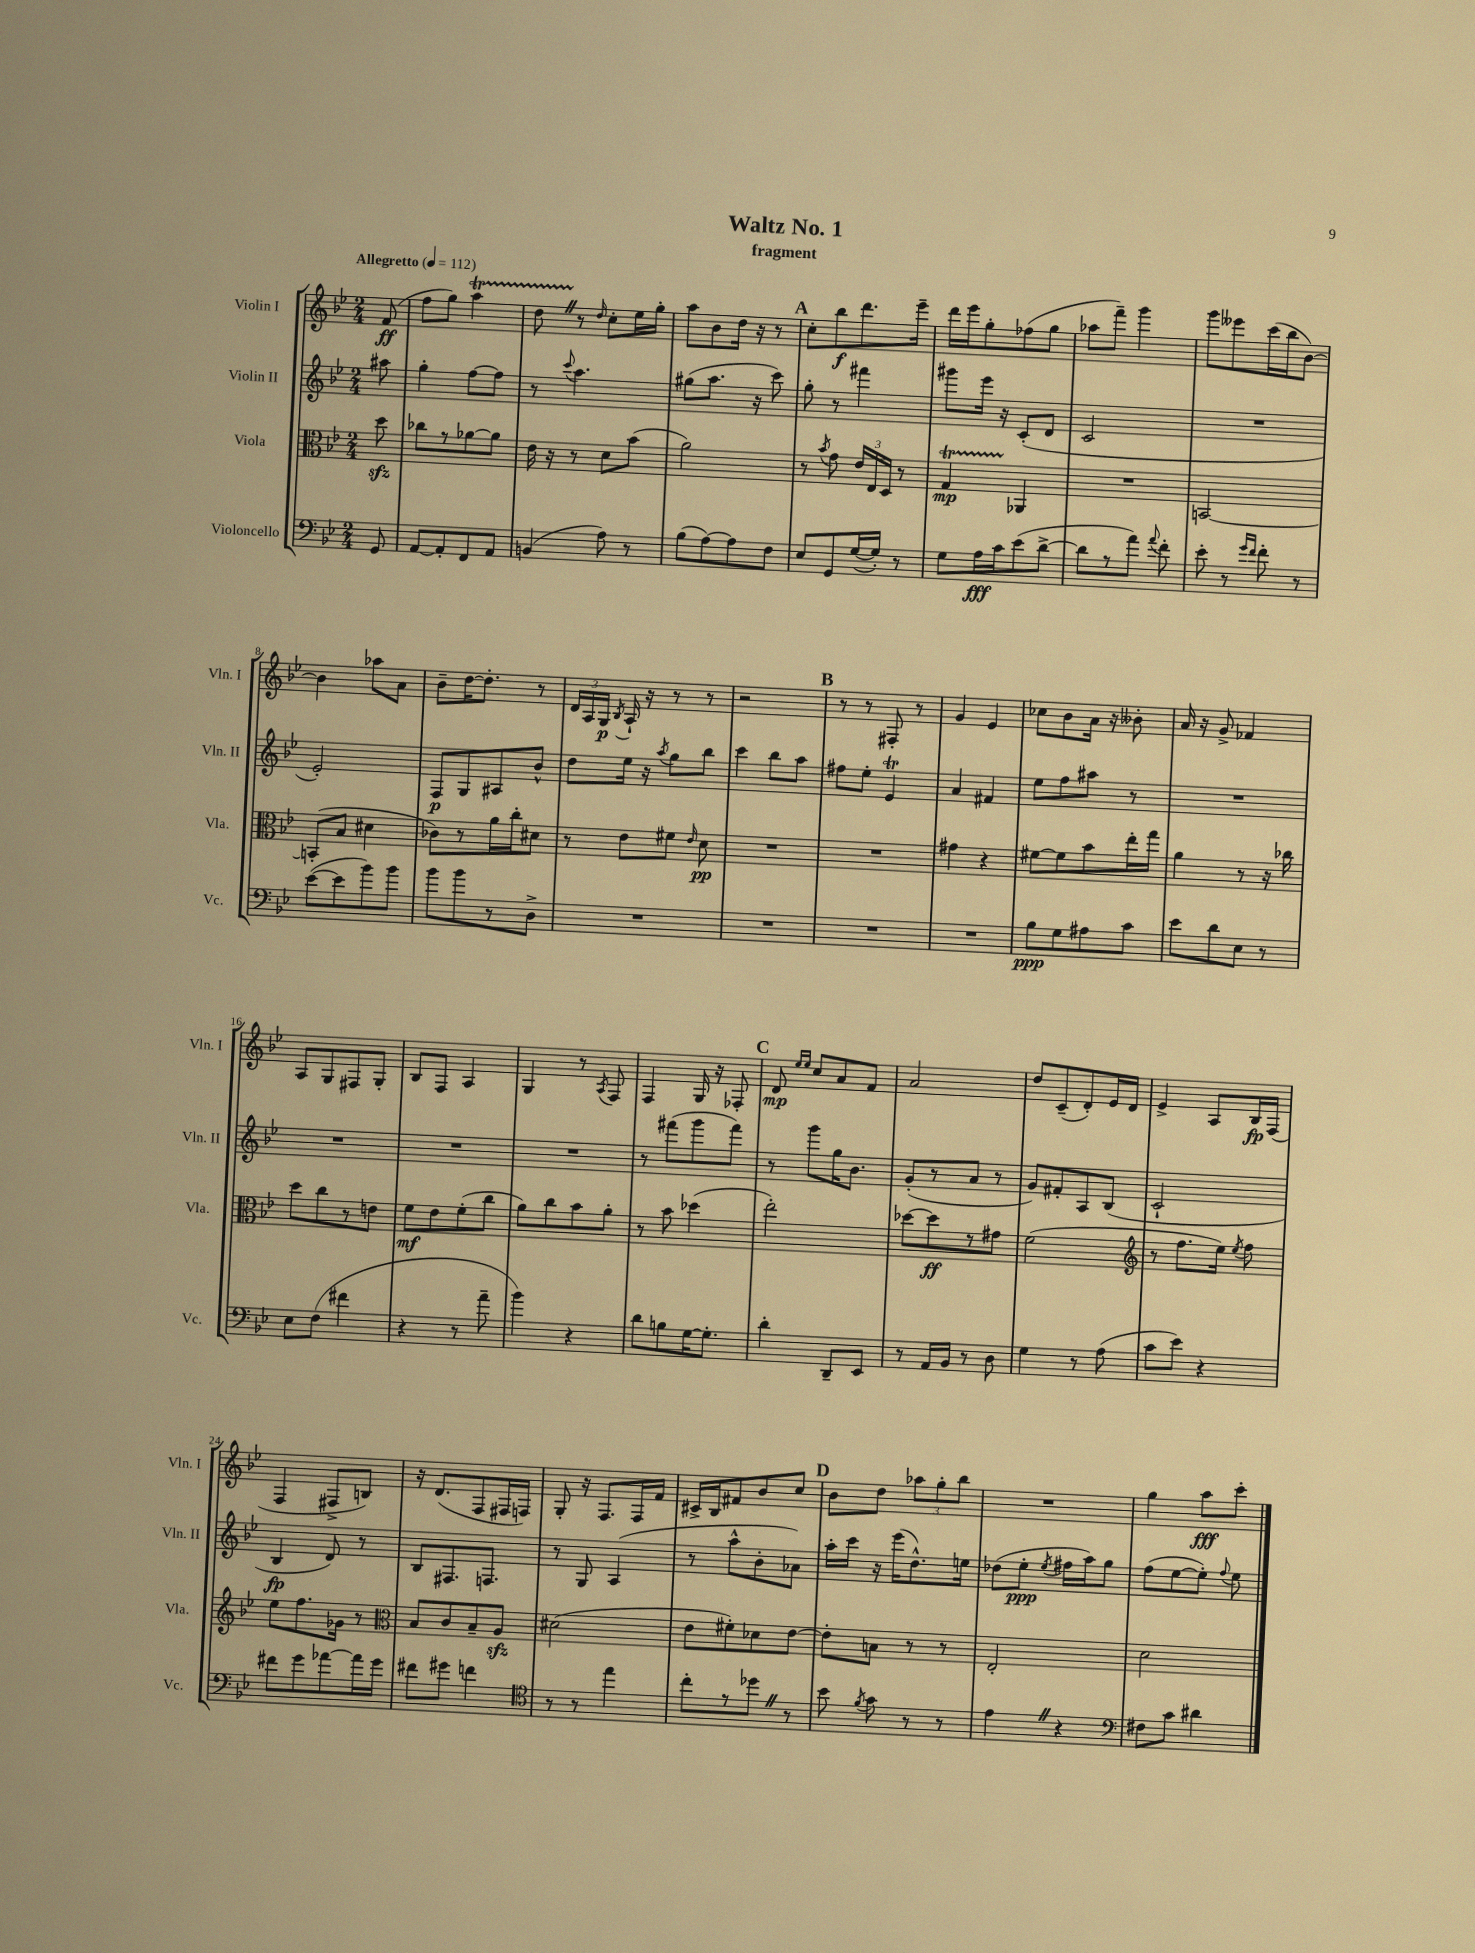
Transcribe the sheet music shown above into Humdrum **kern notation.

**kern	**dynam	**kern	**dynam	**kern	**dynam	**kern	**dynam
*part4	*part4	*part3	*part3	*part2	*part2	*part1	*part1
*staff4	*staff4	*staff3	*staff3	*staff2	*staff2	*staff1	*staff1
*I"Violoncello	*	*I"Viola	*	*I"Violin II	*	*I"Violin I	*
*I'Vc.	*	*I'Vla.	*	*I'Vln. II	*	*I'Vln. I	*
*clefF4	*	*clefC3	*	*clefG2	*	*clefG2	*
*k[b-e-]	*	*k[b-e-]	*	*k[b-e-]	*	*k[b-e-]	*
*M2/4	*	*M2/4	*	*M2/4	*	*M2/4	*
*MM112	*	*MM112	*	*MM112	*	*MM112	*
=	=	=	=	=	=	=	=
!	!	!	!	!	!	!LO:TX:a:B:t=Allegretto	!
8GG/	.	8ddzz\	.	8aa#X\	.	(8f/	ff
=1	=1	=1	=1	=1	=1	=1	=1
[8AA/L	.	8cc-X\L	.	4gg'\	.	8ff\L	.
8AA'/]	.	8r	.	.	.	8gg\J)	.
8FF/	.	[8a-X\	.	[8ff\L	.	4aat\	.
8AA/J	.	8a-\J]	.	8ff\J]	.	.	.
=2	=2	=2	=2	=2	=2	=2	=2
(4BBn/	.	16e-\	.	8r	.	8ddTTTZ\	.
.	.	16r	.	.	.	.	.
.	.	.	.	8qqccc/	.	.	.
.	.	8r	.	4.aa\	.	8r	.
.	.	.	.	.	.	16qqdd/	.
8A\)	.	8d\L	.	.	.	8cc'\L	.
8r	.	(8b-\J	.	.	.	16ee-\L	.
.	.	.	.	.	.	16gg'\JJ	.
=3	=3	=3	=3	=3	=3	=3	=3
(8B-\L	.	2a\)	.	(8gg#X\L	.	8aa\L	.
[8A\)	.	.	.	8.aa\J	.	8b-\	.
8A\]	.	.	.	.	.	16dd\Jk	.
.	.	.	.	16r	.	16r	.
8F\J	.	.	.	8ccc\)	.	8r	.
!!LO:REH:place=s1:t=A
=4	=4	=4	=4	=4	=4	=4	=4
8E-/L	.	8r	.	8gg'\	.	8cc'\L	.
.	.	8qb-/	.	.	.	.	.
8GG/	.	8g\	.	8r	.	8bb-\	f
([16G/L	.	24e-/LL	.	4fff#X\	.	8.ddd\	.
.	.	24E-/	.	.	.	.	.
16G'/JJ])	.	.	.	.	.	.	.
.	.	24D/JJ	.	.	.	.	.
8r	.	8r	.	.	.	.	.
.	.	.	.	.	.	16eee-~\Jk	.
=5	=5	=5	=5	=5	=5	=5	=5
8G\L	.	4GT/	mp	8ggg#X\L	.	16ddd\LL	.
.	.	.	.	.	.	16eee-\J	.
16A\L	fff	.	.	16eee-\Jk	.	8gg'\	.
16c\J	.	.	.	16r	.	.	.
(8e-\	.	4AA-X/	.	(8c'/L	.	(8ff-X\	.
[8d^\J	.	.	.	8d/J	.	8gg\J	.
=6	=6	=6	=6	=6	=6	=6	=6
8d\L]	.	2r	.	2c/	.	8aa-X\L	.
8r	.	.	.	.	.	8fff~\J)	.
8a\J)	.	.	.	.	.	4ggg\	.
8qqa/	.	.	.	.	.	.	.
8f'\	.	.	.	.	.	.	.
=7	=7	=7	=7	=7	=7	=7	=7
8e-'\	.	[2BBn/	.	2r	.	8ggg\L	.
8r	.	.	.	.	.	8eee--X\	.
16qqg/LL	.	.	.	.	.	.	.
16qqf/JJ	.	.	.	.	.	.	.
8f'\	.	.	.	.	.	(16ccc\L	.
.	.	.	.	.	.	16bb-\J	.
8r	.	.	.	.	.	[8b-\J)	.
!!LO:LB:g=z
=8	=8	=8	=8	=8	=8	=8	=8
([8e-\L	.	(8BBn'/L]	.	2e-'/)	.	4b-\]	.
8e-\]	.	8B-/J	.	.	.	.	.
8b-\)	.	4d#X\	.	.	.	8aa-X\L	.
8b-\J	.	.	.	.	.	8a\J	.
=9	=9	=9	=9	=9	=9	=9	=9
8b-\L	.	8c-X\L)	.	8F/L	p	8b-~\L	.
8b-\	.	8r	.	8G/	.	[16dd\K	.
.	.	.	.	.	.	8.dd'\J]	.
8r	.	16a\L	.	8A#X/	.	.	.
.	.	16cc'\J	.	.	.	.	.
8D^\J	.	8d#X\J	.	8b-^^/J	.	8r	.
=10	=10	=10	=10	=10	=10	=10	=10
2r	.	8r	.	8dd\L	.	24d/LL	.
.	.	.	.	.	.	24A/	.
.	.	.	.	.	.	24G/JJ	p
.	.	.	.	.	.	8qB-/	.
.	.	8e-\L	.	16ee-\Jk	.	16A`/	.
.	.	.	.	16r	.	16r	.
.	.	.	.	8qaa/	.	.	.
.	.	8f#X\J	.	8gg\L	.	8r	.
.	.	16qqe-/	.	.	.	.	.
.	.	8d\	pp	8bb-\J	.	8r	.
=11	=11	=11	=11	=11	=11	=11	=11
2r	.	2r	.	4ccc\	.	2r	.
.	.	.	.	8bb-\L	.	.	.
.	.	.	.	8aa\J	.	.	.
!!LO:REH:place=s1:t=B
=12	=12	=12	=12	=12	=12	=12	=12
2r	.	2r	.	8ff#X\L	.	8r	.
.	.	.	.	8ee-'\J	.	8r	.
.	.	.	.	4e-T/	.	8F#X'/	.
.	.	.	.	.	.	8r	.
=13	=13	=13	=13	=13	=13	=13	=13
2r	.	4g#X\	.	4a/	.	4g/	.
.	.	4r	.	4f#X/	.	4e-/	.
=14	=14	=14	=14	=14	=14	=14	=14
8B-\L	ppp	[8f#X\L	.	8ee-\L	.	8cc-X\L	.
8G\	.	8f#\]	.	8ff\	.	8b-\	.
8A#X\	.	8b-\	.	8aa#X\J	.	16a\Jk	.
.	.	.	.	.	.	16r	.
8c\J	.	16ee-'\L	.	8r	.	8b--X'\	.
.	.	16gg\JJ	.	.	.	.	.
=15	=15	=15	=15	=15	=15	=15	=15
8e-\L	.	4a\	.	2r	.	16a/	.
.	.	.	.	.	.	16r	.
8d\	.	.	.	.	.	8g^/	.
8E-\J	.	8r	.	.	.	4f-X/	.
8r	.	16r	.	.	.	.	.
.	.	16cc-X\	.	.	.	.	.
!!LO:LB:g=z
=16	=16	=16	=16	=16	=16	=16	=16
8E-\L	.	8dd\L	.	2r	.	8A/L	.
(8F\J	.	8cc\	.	.	.	8G/	.
4f#X\	.	8r	.	.	.	8F#X/	.
.	.	8en\J	.	.	.	8G'/J	.
=17	=17	=17	=17	=17	=17	=17	=17
4r	.	8f\L	mf	2r	.	8B-/L	.
.	.	8e-\	.	.	.	8F/J	.
8r	.	(8f'\	.	.	.	4A/	.
8a~\	.	8cc\J	.	.	.	.	.
=18	=18	=18	=18	=18	=18	=18	=18
4b-\)	.	8a\L)	.	2r	.	4G/	.
.	.	8cc\	.	.	.	.	.
4r	.	8b-\	.	.	.	8r	.
.	.	.	.	.	.	8qA/	.
.	.	8a'\J	.	.	.	8F/	.
=19	=19	=19	=19	=19	=19	=19	=19
8d\L	.	8r	.	8r	.	4F/	.
8Bn\	.	8b-\	.	(8fff#X\L	.	.	.
[16G\K	.	(4dd-X\	.	8ggg\	.	16G/	.
8.G'\J]	.	.	.	.	.	16r	.
.	.	.	.	8fff#\J)	.	8F-X'/	.
!!LO:REH:place=s1:t=C
=20	=20	=20	=20	=20	=20	=20	=20
4d'\	.	2ee-'\)	.	8r	.	8d/	mp
.	.	.	.	.	.	16qqee-/LL	.
.	.	.	.	.	.	16qqee-/JJ	.
.	.	.	.	8ggg\L	.	8cc/L	.
8DD~/L	.	.	.	16gg\K	.	8a/	.
.	.	.	.	8.b-\J	.	.	.
8EE-/J	.	.	.	.	.	8f/J	.
=21	=21	=21	=21	=21	=21	=21	=21
8r	.	[8dd-X\L	.	(8g'/L	.	2a/	.
16AA/LL	.	8dd-\]	ff	8r	.	.	.
16BB-/JJ	.	.	.	.	.	.	.
8r	.	8r	.	8a/J	.	.	.
8D\	.	8g#X\J	.	8r	.	.	.
=22	=22	=22	=22	=22	=22	=22	=22
4G\	.	(2f\	.	8g/L)	.	8dd/L	.
.	.	.	.	8f#X'/	.	(8c~/	.
8r	.	.	.	8A/	.	8d'/)	.
(8A\	.	.	.	(8B-/J	.	16e-/L	.
.	.	.	.	.	.	16d/JJ	.
=23	=23	=23	=23	=23	=23	=23	=23
*	*	*clefG2	*	*	*	*	*
8c\L	.	8r	.	2c`/	.	4e-^/	.
8e-\J)	.	8.ff\L	.	.	.	.	.
4r	.	.	.	.	.	8A/L	.
.	.	16ee-\Jk)	.	.	.	.	.
.	.	8qee-/	.	.	.	.	.
.	.	8ff\	.	.	.	16B-/L	fp
.	.	.	.	.	.	(16F/JJ	.
!!LO:LB:g=z
=24	=24	=24	=24	=24	=24	=24	=24
8f#X\L	.	8ee-\L	.	4B-/	fp	4F/	.
8g\	.	8.ff\	.	.	.	.	.
[8a-X\	.	.	.	8d/)	.	8F#X^/L	.
.	.	16g-X\Jk	.	.	.	.	.
16a-\L]	.	8r	.	8r	.	8Bn/J)	.
16g\JJ	.	.	.	.	.	.	.
=25	=25	=25	=25	=25	=25	=25	=25
*	*	*clefC3	*	*	*	*	*
8f#X\L	.	8B-/L	.	8B-/L	.	16r	.
.	.	.	.	.	.	(8.d/L	.
8g#X\J	.	8c/	.	8.F#X/	.	.	.
4fn\	.	8B-~/	.	.	.	8F/	.
.	.	.	.	8.Fn/J	.	.	.
.	.	8Azz/J	.	.	.	16F#X/L	.
.	.	.	.	.	.	16Fn/JJ)	.
=26	=26	=26	=26	=26	=26	=26	=26
*clefC4	*	*	*	*	*	*	*
8r	.	(2d#X\	.	8r	.	8G'/	.
8r	.	.	.	8G/	.	16r	.
.	.	.	.	.	.	8.F/L	.
4ee-\	.	.	.	(4A/	.	.	.
.	.	.	.	.	.	16F/L	.
.	.	.	.	.	.	16f/JJ	.
=27	=27	=27	=27	=27	=27	=27	=27
8cc'\L	.	8e-\L	.	8r	.	16c#X^/LL	.
.	.	.	.	.	.	16B-/J	.
8r	.	8f#X'\)	.	8aa^^\L	.	8f#X/	.
8dd-XZ\J	.	8d-X\	.	8b-'\	.	8b-/	.
8r	.	[8e-\J	.	8a-X\J)	.	8cc/J	.
!!LO:REH:place=s1:t=D
=28	=28	=28	=28	=28	=28	=28	=28
8b-\	.	8e-'\L]	.	16aa'\LL	.	8b-\L	.
.	.	.	.	16ccc\JJ	.	.	.
8qf/	.	.	.	.	.	.	.
8g\	.	8Bn\J	.	16r	.	8dd\J	.
.	.	.	.	(16eee-\KL	.	.	.
8r	.	8r	.	8.dd^^\)	.	12aa-X\L	.
.	.	.	.	.	.	12gg'\	.
8r	.	8r	.	.	.	.	.
.	.	.	.	.	.	12bb-\J	.
.	.	.	.	16een\Jk	.	.	.
=29	=29	=29	=29	=29	=29	=29	=29
4e-Z\	.	2E-'/	.	(8dd-X\L	.	2r	.
.	.	.	.	8ee-'\J	ppp	.	.
.	.	.	.	8qee-/	.	.	.
4r	.	.	.	16ff#X\LL	.	.	.
.	.	.	.	16aa\J)	.	.	.
.	.	.	.	8gg\J	.	.	.
=30	=30	=30	=30	=30	=30	=30	=30
*clefF4	*	*	*	*	*	*	*
8F#X\L	.	2d\	.	(8ff\L	.	4gg\	.
8c\J	.	.	.	[8ee-\	.	.	.
4d#X\	.	.	.	8ee-'\J])	.	8aa\L	fff
.	.	.	.	8qqff/	.	.	.
.	.	.	.	8ee-\	.	8ccc'\J	.
==	==	==	==	==	==	==	==
*-	*-	*-	*-	*-	*-	*-	*-
